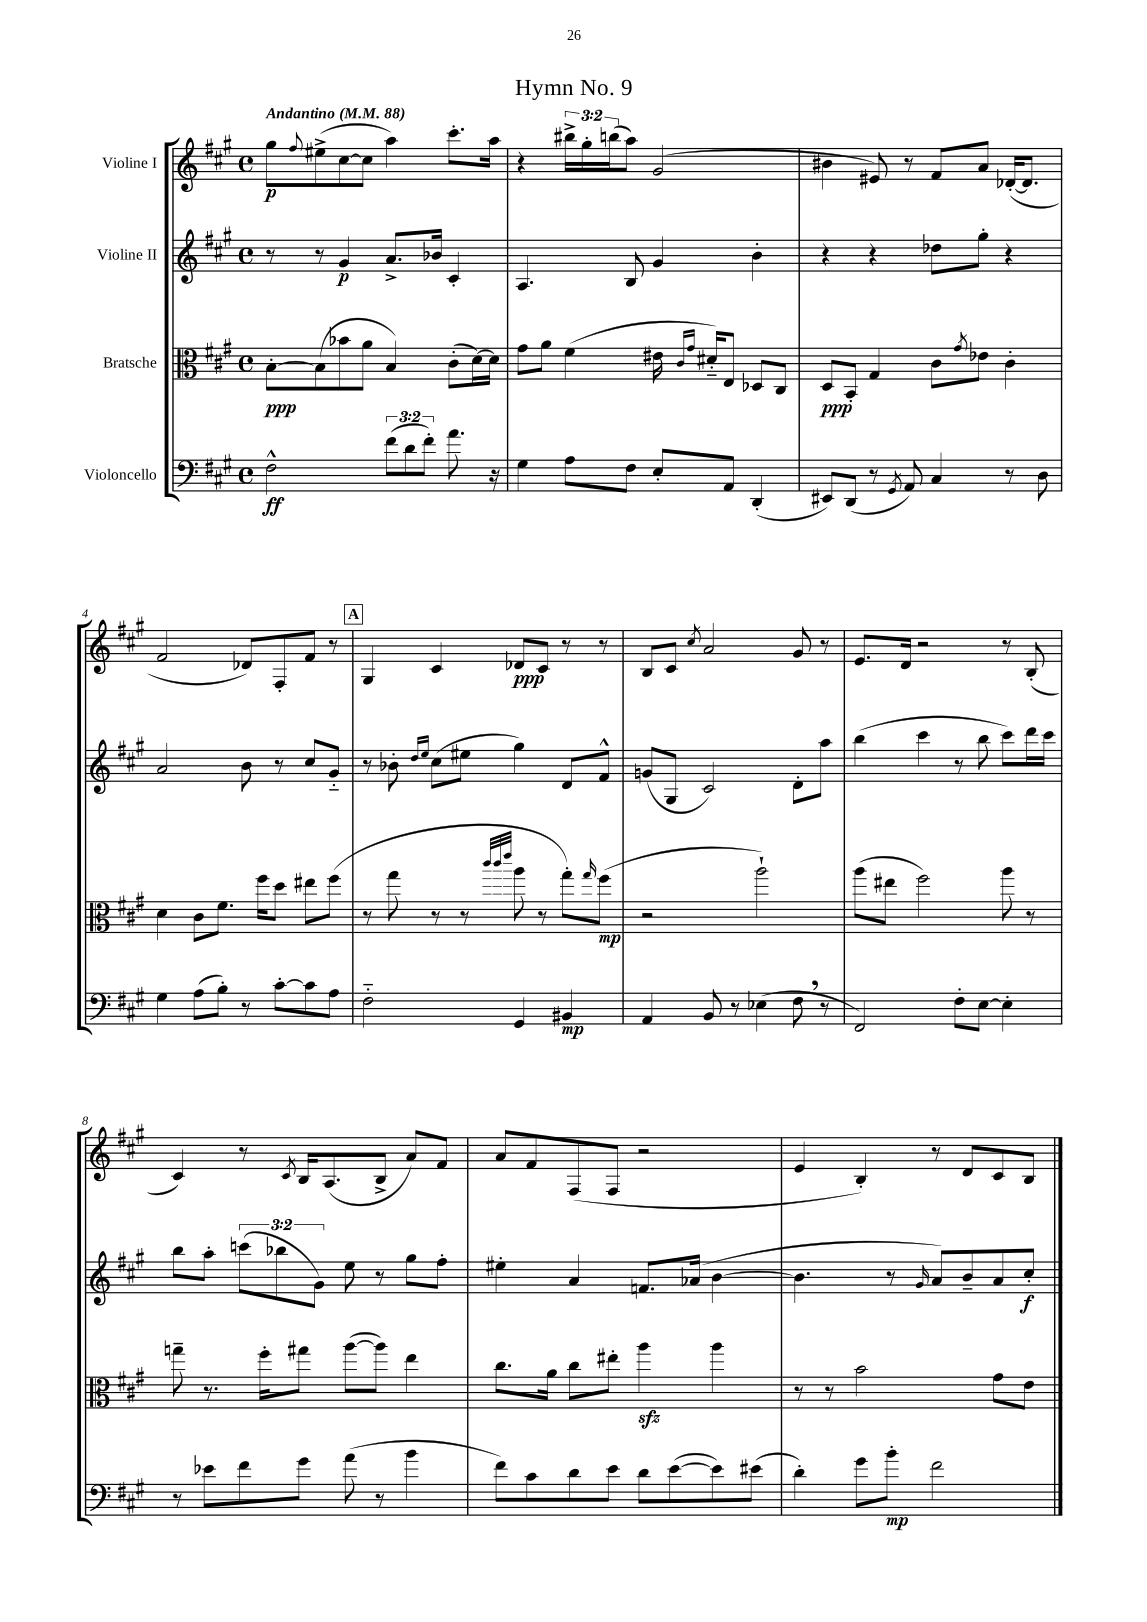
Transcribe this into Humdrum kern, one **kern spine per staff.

**kern	**kern	**kern	**kern
*staff4	*staff3	*staff2	*staff1
*clefF4	*clefC3	*clefG2	*clefG2
*k[f#c#g#]	*k[f#c#g#]	*k[f#c#g#]	*k[f#c#g#]
*M4/4	*M4/4	*M4/4	*M4/4
*met(c)	*met(c)	*met(c)	*met(c)
*MM88	*MM88	*MM88	*MM88
2F#^^	[8B'	8r	8gg#
.	.	.	8qqff#
.	(8B]	8r	(8ee#^
.	8b-	4g#	[8cc#
.	8a	.	8cc#]
(12f#	4B)	8.a^	4aa)
12d	.	.	.
12f#')	.	.	.
.	.	16b-	.
8.a	(8c#'	4c#'	8.ccc#'
.	[16d)	.	.
16r	16d]	.	16aa
=	=	=	=
4G#	8g#	4.A	4r
.	8a	.	.
8A	(4f#	.	24bb#^
.	.	.	24gg#'
.	.	.	(24bb
8F#	.	8B	8aa)
8E'	16e#	4g#	(2g#
.	16qqc#	.	.
.	16qqg#	.	.
.	16d#'~)	.	.
8AA	8E	.	.
(4DD'	8D-	4b'	.
.	8C#	.	.
=	=	=	=
8EE#)	8D	4r	4b#
(8DD	8BB'	.	.
8r	4G#	4r	8e#)
8qGG#	.	.	.
8AA)	.	.	8r
4C#	8c#	8dd-	8f#
.	8qg#	.	.
.	8e-	8gg#'	8a
8r	4c#'	4r	([16d-'
.	.	.	8.d-]
8D	.	.	.
=	=	=	=
4G#	4d	2a	2f#
(8A	8c#	.	.
8B')	8.f#	.	.
8r	.	8b	8d-)
.	16ff#	.	.
[8c#'	8dd	8r	8F#'
8c#]	8ee#	8cc#	8f#
8A	(8ff#	8g#'~	8r
=	=	=	=
2F#'~	8r	8r	4G#
.	8gg#	8b-'	.
.	.	16qqdd	.
.	.	16qqee	.
.	8r	(8cc#	4c#
.	8r	8ee#	.
.	32qqccc#	.	.
.	32qqccc#	.	.
.	32qqeee	.	.
4GG#	8aa	4gg#)	8d-
.	8r	.	8c#
4BB#	8gg#')	8d	8r
.	16qqgg#	.	.
.	(8ff#	8f#^^	8r
=	=	=	=
4AA	2r	(8g	8B
.	.	8G#	8c#
.	.	.	8qcc#
8BB	.	2c#)	2a
8r	.	.	.
(4E-	2aa`)	.	.
8F#	.	8d'	8g#
8r	.	8aa	8r
=	=	=	=
2FF#)	(8aa	(4bb	8.e
.	8ee#	.	.
.	.	.	16d
.	2ff#)	4ccc#	2r
8F#'	.	8r	.
[8E	.	8bb	.
4E']	8aa	8ccc#)	8r
.	8r	16ddd	(8B'
.	.	16ccc#	.
=	=	=	=
8r	8gg~	8bb	4c#)
8e-	8.r	8aa'	.
8f#	.	(12ccc	8r
.	16ff#'	.	.
.	.	12bb-	.
.	.	.	8qc#
8g#	8gg#	.	16B
.	.	12g#)	.
.	.	.	(8.A
(8a	([8aa	8ee	.
8r	8aa])	8r	8B^
4b	4ee	8gg#	8a)
.	.	8ff#'	8f#
=	=	=	=
8f#)	8.cc#	4ee#'	8a
8c#	.	.	8f#
.	16a	.	.
8d	8cc#	4a	(8F#
8e	8ee#'	.	8F#
8d	4aa	8.f	2r
([8e	.	.	.
.	.	(16a-	.
8e])	4aa	[4b	.
(8e#	.	.	.
=	=	=	=
4d')	8r	4.b]	4e
.	8r	.	.
8g#	2b	.	4B')
8b'	.	8r	.
.	.	16qqg#	.
2f#	.	8a)	8r
.	.	8b~	8d
.	8g#	8a	8c#
.	8e	8cc#'	8B
==	==	==	==
*-	*-	*-	*-
